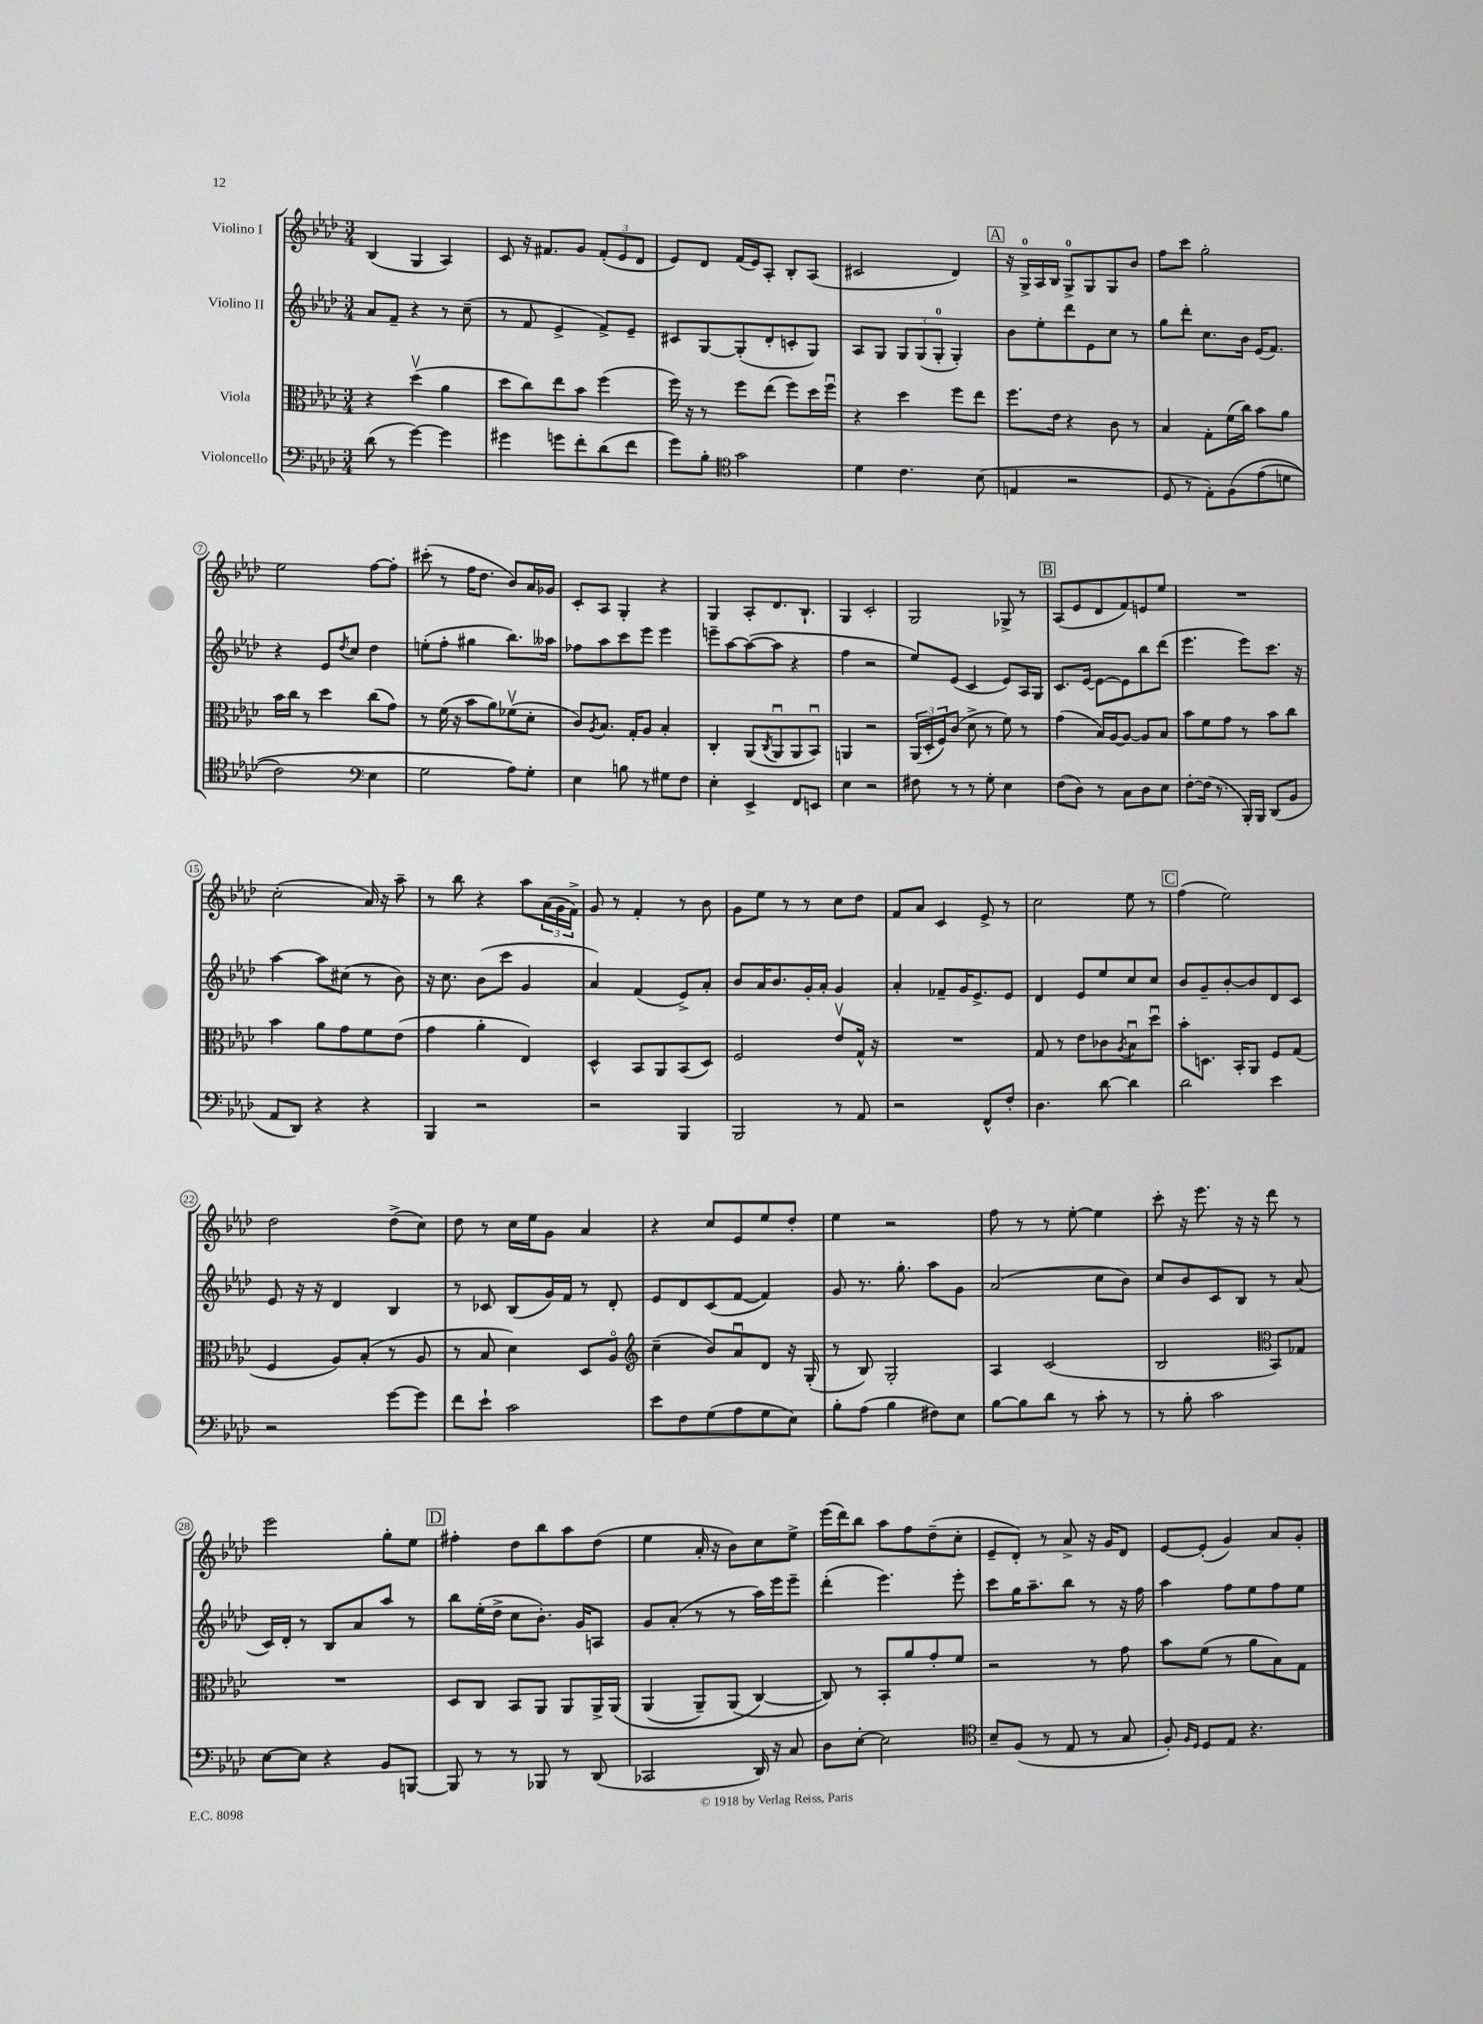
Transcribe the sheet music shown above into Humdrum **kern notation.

**kern	**kern	**kern	**kern
*part4	*part3	*part2	*part1
*staff4	*staff3	*staff2	*staff1
*I"Violoncello	*I"Viola	*I"Violino II	*I"Violino I
*clefF4	*clefC3	*clefG2	*clefG2
*k[b-e-a-d-]	*k[b-e-a-d-]	*k[b-e-a-d-]	*k[b-e-a-d-]
*M3/4	*M3/4	*M3/4	*M3/4
=1	=1	=1	=1
(8d-\	4r	8a-/L	(4B-/
8r	.	8f~/J	.
[4g\)	(4dd-v\	4r	4G/
4g\]	4a-\	8r	4A-/)
.	.	(8cc~\	.
=2	=2	=2	=2
4g#X\	8dd-\L	8r	8c/
.	8cc\)	8f/	16r
.	.	.	8.f#X/L
8gn\L	8ee-\	4e-^/	.
8f'\	8b-\J	.	8g/J
(8d-\	(4ff\	8f^/L)	(12f#'/L
.	.	.	12e-/
8f\J	.	8e-~/J	.
.	.	.	12d-/J
=3	=3	=3	=3
8g\L)	16ff\)	8c#X/L	8e-/L)
.	16r	.	.
8B-'\J	8r	[8G/	8d-/J
*clefC4	*	*	*
2g\	8ff\L	(8G'/]	(16f/LL
.	.	.	16e-/J)
.	(8ee-\J	8d-'/	8A-'/J
.	8ff\L)	8cn'/	8B-'/L
.	16dd-\L	8G/J)	(8A-/J
.	16ffu\JJ	.	.
=4	=4	=4	=4
4d-\	4r	8A-/L	2c#X/
.	.	8G/J	.
4.c\	4dd-\	12G/L	.
.	.	(12G/	.
.	.	12G'/J	.
.	8ff\L	4G'/)	4d-/)
(8B-\	8ee-\J	.	.
!!LO:REH:place=s1:t=A
=5	=5	=5	=5
4En/	8.ff\L	8b-\L	16r
.	.	.	16G^/LL
.	.	8ee-'\	16A-/
.	16e-\Jk	.	16B-/JJ
2r	4r	8ddd-\	8G^/L
.	.	8e-\	8G/
.	8c\	8cc\J	8G/
.	8r	8r	8b-/J
=6	=6	=6	=6
8D-/	4B-/	8gg\L	8ff\L
8r	.	8ddd-'\J	8ccc\J
8E-'\L)	8G'\L	8.cc\L	2gg'\
(8F\	(16f\L	.	.
.	16cc\JJ)	16b-\Jk	.
(8e-\	8b-\L	(16e-/KL	.
.	.	8.f/J)	.
8dn\J	8a-\J	.	.
!!LO:LB:g=z
=7	=7	=7	=7
2c\)	16b-\LL	4r	2ee-\
.	16cc\JJ	.	.
.	8r	.	.
.	4dd-\	8e-/L	.
.	.	8qdd-/	.
.	.	8cc/J	.
*clefF4	*	*	*
4E-\	(8cc\L	4dd-\	[8ff\L
.	8g\J)	.	8ff'\J]
=8	=8	=8	=8
2G\	8r	(8een'\L	(8ccc#X'\
.	(16f\	8ff'\J	8r
.	16r	.	.
.	8b-\L	4gg#X\	16ff\KL
.	.	.	8.dd-\J
.	8a-\)	.	.
8A-\L)	(8f-Xv\	8.bb-\L)	8b-/L)
8G'\J	8d-'\J	.	16a-/L
.	.	16aa--X\Jk	16g-X/JJ
=9	=9	=9	=9
4E-\	8c/L)	8ff-X\L	8c'/L
.	8qA-/	.	.
.	8.B-/J	8aa-\	8A-/J
8Bn\	.	8ccc\	4G'/
.	16G'/KL	.	.
8r	8A-/J	8eee-\J	.
8G#X\L	4B-'/	4eee-\	4r
8F\J	.	.	.
=10	=10	=10	=10
4E-'\	4C'/	8eeen~\L	4G/
.	.	[8aa-\	.
4EE-^/	(8AA-/L	(8aa-\_	8A-'/L
.	8qC/	.	.
.	8AA-u/	8aa-\J]	8.d-/
8FF/L	8AA-/	4r	.
.	.	.	8.B-`/J
8EEn/J	8BB-u/J)	.	.
=11	=11	=11	=11
4E-\	4AAn/	4ff\	4G/
2r	2r	2r	2c'/
=12	=12	=12	=12
8F#X\	(24AA-/LL	8ee-/L)	2G/
.	24D-'/	.	.
.	24F/J)	.	.
8r	(8c/J	(8e-/J	.
8r	8d-^\	4c/	.
8G'\	8r	.	.
4E-\	8f\)	8e-/L)	8G-X^/
.	8r	16A-/L	8r
.	.	16G/JJ	.
!!LO:REH:place=s1:t=B
=13	=13	=13	=13
(8F\L	(4g\	8.c/L	(8A-/L
8D-\J)	.	.	8e-/
.	.	[16e-/Jk	.
8r	16B-/LL)	8e-\L_	8d-/
.	[16A-/J	.	.
8C\L	8A-/J_	8e-\]	8f/)
8D-\	8A-/L]	8bb-\	8en/
8E-\J	8B-/J	(8ddd-\J	8ee-/J
=14	=14	=14	=14
[8F'\L	8b-\L	4.eee-\	2.r
(16F\Jk]	8f\	.	.
8.r	.	.	.
.	8g\J	.	.
16BBB-'/LL)	8r	8eee-\L)	.
16BBB-/JJ	.	.	.
(8DD-/L	8b-\L	8.ccc\J	.
8BB-/J	8cc\J	.	.
.	.	16r	.
!!LO:LB:g=z
=15	=15	=15	=15
8AA-/L	4b-\	[4aa-\	(2cc'\
8DD-/J)	.	.	.
4r	8a-\L	8aa-\L]	.
.	8g\	(8cc#X\J	.
4r	8f\	8r	16a-/)
.	.	.	16r
.	(8e-\J	8b-\)	8aa-~\
=16	=16	=16	=16
4BBB-/	4g\	16r	8r
.	.	8.cc\	.
.	.	.	8bb-\
2r	4a-'\	(8b-\L	4r
.	.	8ccc\J	.
.	4E-/)	4g/	8aa-\L
.	.	.	(24a-\L
.	.	.	24g\
.	.	.	24f^\JJ)
=17	=17	=17	=17
2r	4D-^^/	4a-/)	8g/
.	.	.	8r
.	8BB-/L	(4f/	4f'/
.	8AA-/	.	.
4BBB-/	(8BB-/	8e-^/L)	8r
.	8D-/J)	8a-'/J	8b-\
=18	=18	=18	=18
2BBB-/	2F/	8b-/L	8g\L
.	.	16a-/K	8ee-\J
.	.	8.b-/	.
.	.	.	8r
.	.	16g'/L	8r
.	.	16a-'/JJ	.
8r	8e-v/L	4g/	8cc\L
8AA-/	16G^^/Jk	.	8dd-\J
.	16r	.	.
=19	=19	=19	=19
2r	2.r	4a-'/	8f/L
.	.	.	8a-/J
.	.	8f-X~/L	4c/
.	.	16g/K	.
.	.	8.e-^/	.
8FF^^/L	.	.	8e-^/
8F'/J	.	8e-/J	8r
=20	=20	=20	=20
4.D-\	8G/	4d-/	2cc\
.	8r	.	.
.	8e-\L	8e-/L	.
[8d-\	8c-X\	8ee-/	.
.	8qA-/	.	.
4d-\]	8B-u\	8cc/	8ee-\
.	8dd-u\J	8cc/J	8r
!!LO:REH:place=s1:t=C
=21	=21	=21	=21
2d-\	8b-'\L	8b-/L	(4ff\
.	8.Dn\J	8g~/	.
.	.	[8b-'/	2ee-\)
.	16BB-'/KL	.	.
.	8AA-/J	8b-/]	.
4e-\	8F/L	8d-/	.
.	(8G/J	8c/J	.
!!LO:LB:g=z
=22	=22	=22	=22
2r	4F/	8e-/	2dd-\
.	.	16r	.
.	.	16r	.
.	8A-/L)	4d-/	.
.	(8B-'/J	.	.
[8g\L	8r	4B-/	(8dd-^\L
8g\J]	8A-/	.	8cc\J)
=23	=23	=23	=23
8f\L	8r	8r	8dd-\
8e-`\J	8B-/	8c-X/	8r
2c\	4d-\)	(8B-/L	16cc\LL
.	.	.	16ee-\J
.	.	16g/L)	8g\J
.	.	16f/JJ	.
.	8D-/L	8r	4a-/
.	8A-/J	8d-'/	.
=24	=24	=24	=24
*	*clefG2	*	*
8e-\L	(4cc~\	8e-/L	4r
8F\	.	8d-/	.
(8G\	8b-/L)	(8c/	8cc/L
8A-\	8a-u/	[8f/J	8e-/
8G\	8d-/J	4f/])	8ee-/
8E-\J)	16r	.	8dd-'/J
.	(16G'/	.	.
=25	=25	=25	=25
8B-'\L	8r	8g/	4ee-\
(8A-\J	8B-/)	8.r	.
4B-\	2G'/	.	2r
.	.	8.gg'\	.
8F#X\L)	.	8aa-\L	.
8E-\J	.	8g\J	.
=26	=26	=26	=26
[8B-\L	4A-/	(2a-/	8ff\
8B-\]	.	.	8r
8d-\J	(2c/	.	8r
8r	.	.	[8ee-'\
8c'\	.	8cc\L	4ee-\]
8r	.	8b-\J)	.
=27	=27	=27	=27
8r	2B-/	8cc/L	8ccc'\
8B-'\	.	8b-/	16r
.	.	.	8.eee-\
2c\	.	8c/	.
.	.	8B-/J	16r
.	.	.	16r
*	*clefC3	*	*
.	8BB-/L)	8r	8ddd-\
.	8G-X/J	(8a-/	8r
!!LO:LB:g=z
=28	=28	=28	=28
[8E-\L	2.r	16c/LL)	2eee-\
.	.	16d-'/JJ	.
8E-\J]	.	8r	.
4r	.	8B-/L	.
.	.	8a-/	.
8BB-/L	.	8aa-/J	8gg'\L
[8BBBn/J	.	8r	8ee-\J
!!LO:REH:place=s1:t=D
=29	=29	=29	=29
8BBB/]	8D-/L	8bb-\L	4ff#X'\
8r	8C/J	(16ee-'\L	.
.	.	16dd-^\JJ	.
8r	8BB-/L	8cc\L	8dd-\L
8BBB-X/	8AA-/J	8.b-'\J)	8bb-\
8r	8AA-/L	.	8aa-\
.	.	16g/KL	.
(8DD-/	16AA-^/L	8An/J	(8dd-\J
.	(16AA-/JJ	.	.
=30	=30	=30	=30
2CC-X/	(4AA-/	8g/L	4ee-\
.	.	(8a-'/J	.
.	8AA-~/L)	8r	16a-'/
.	.	.	16r
.	(8AA-/J	8r	8b-\L)
16DD-/)	[4C/)	16aa-\LL)	8cc\
16r	.	16eee-\J	.
8C/	.	8eee-~\J	8ee-^\J
=31	=31	=31	=31
8D-\L	8C/])	(4ddd-'\	(16eee-\LL
.	.	.	16ddd-\J)
[8E-'\J	8r	.	8bb-\J
2E-\]	8BB-'/L	4.eee-\)	8aa-\L
.	8a-/	.	8ff\
.	8g'/	.	(8dd-~\
.	8f/J	8eee-'\	8cc'\J
=32	=32	=32	=32
*clefC4	*	*	*
8B-~/L	2r	8ccc\L	8e-~/L
(8F/J	.	16gg\K	8d-'/J)
.	.	8.aa-~\	.
8r	.	.	8r
8E-/	.	8bb-\J	8a-^/
8r	8r	8r	16r
.	.	.	16g/KL
8G/	8g\	16r	8d-/J
.	.	16ff\	.
=33	=33	=33	=33
8F'/)	8b-\L	4aa-\	[8e-/L
16qqF/LL	.	.	.
16qqD-/JJ	.	.	.
8D-/L	(8f\J	.	(8e-'/J]
8E-/J	8r	8ff\L	4g/)
4.r	8a-\L	8ee-\	.
.	8B-\)	8ff\	8a-/L
.	8G\J	8ee-\J	8g'/J
==	==	==	==
*-	*-	*-	*-
